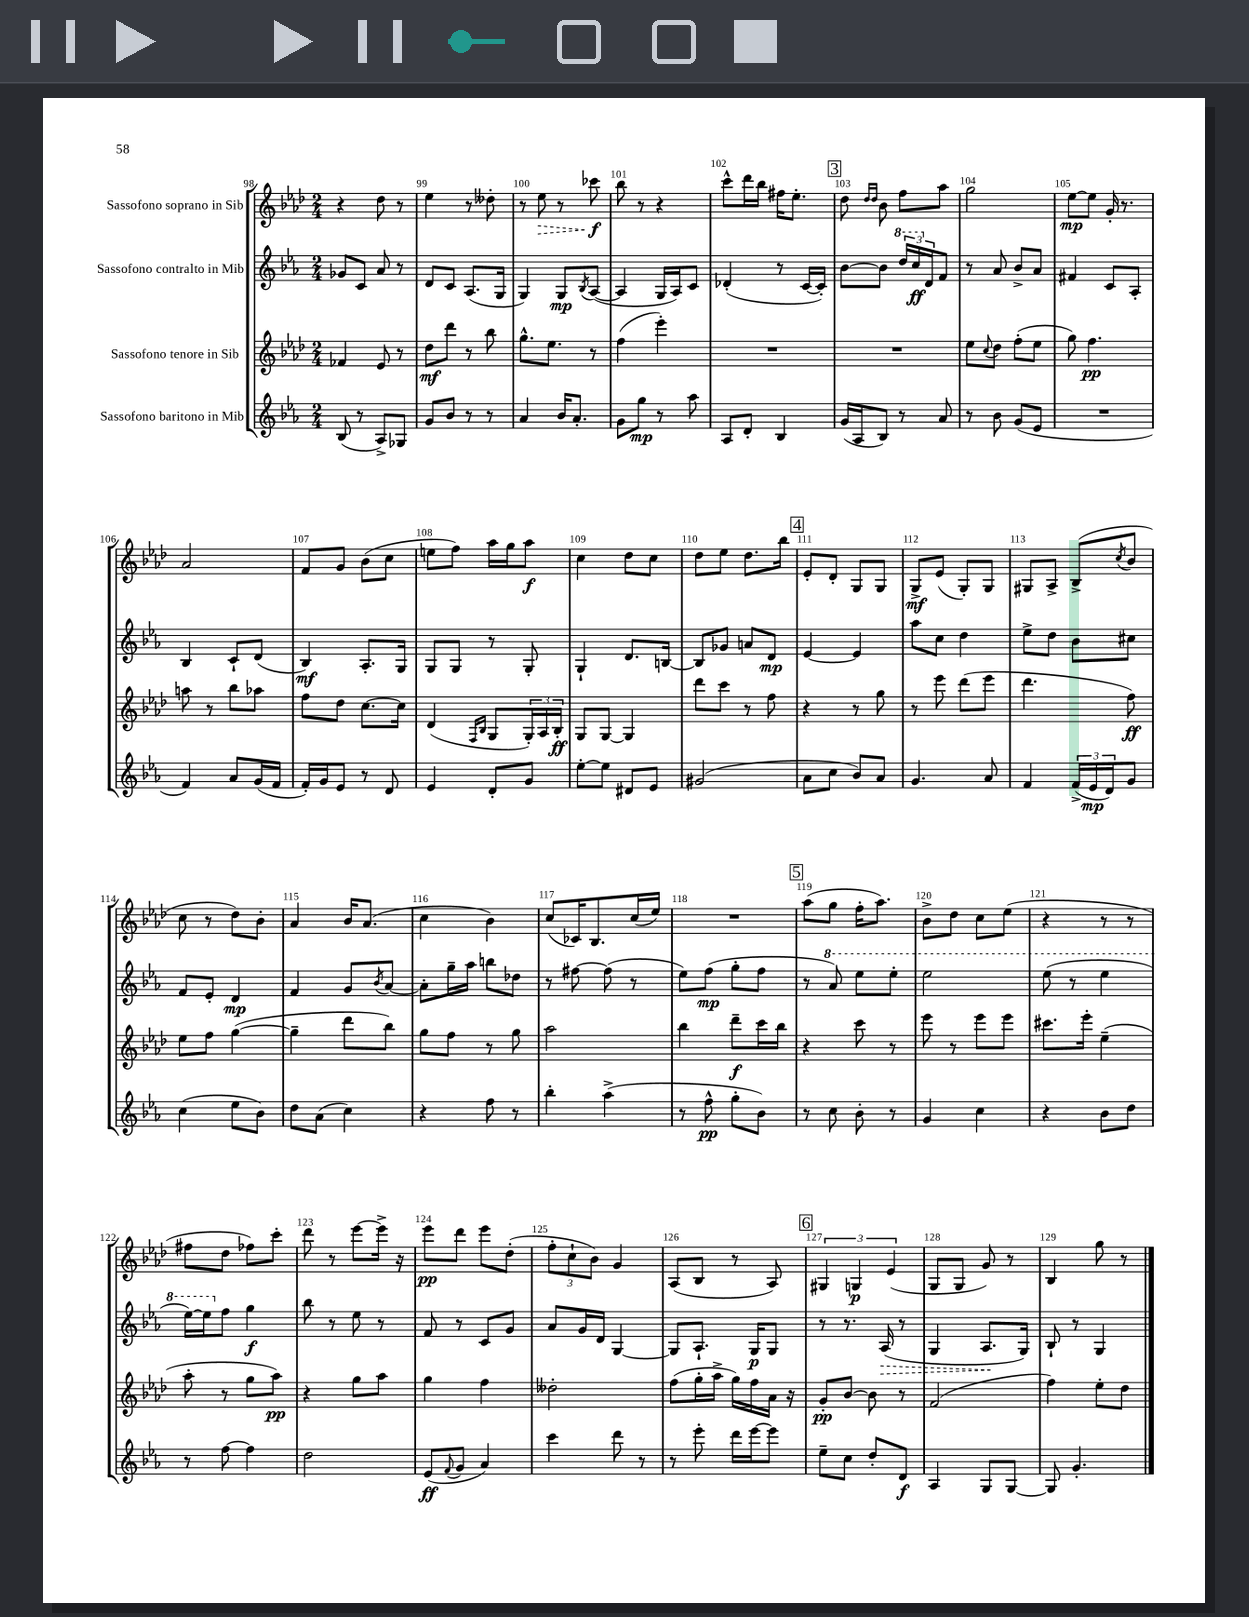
<<
\new StaffGroup <<
\new Staff = "s0" \with { instrumentName = "Sassofono soprano in Sib" } {
    \clef treble \key aes \major \numericTimeSignature \time 2/4
    r4 des''8 r8 |
    ees''4 r8 deses''8-. |
    r8 \once \override Hairpin.style = #'dashed-line ees''8\> r8 ces'''8\f\! |
    bes''8 r8 r4 |
    c'''8-^ des'''16 bes''16 fis''16 ees''8.-. |
    \mark \markup { \box "3" } des''8 \grace { des''16 des''16 } bes'8 f''8 aes''8 |
    g''2 |
    ees''8~\mp ees''8 g'16-. r8. |
    aes'2 |
    f'8 g'8 bes'8( c''8 |
    e''8 f''8) aes''16 g''16 aes''8\f |
    c''4 des''8 c''8 |
    des''8 ees''8 des''8. bes''16 |
    \mark \markup { \box "4" } ees'8-. des'8-. g8 g8 |
    g8->\mf ees'8( g8-.) g8 |
    gis8 aes8-> bes8->( \acciaccatura { c''8 } bes'8 |
    c''8 r8 des''8) bes'8-. |
    aes'4 bes'16 aes'8.( |
    c''4 bes'4) |
    c''8( ces'16) bes8. c''16( ees''16) |
    R2 |
    \mark \markup { \box "5" } aes''8( g''8 f''16-. aes''8.) |
    bes'8-> des''8 c''8 ees''8( |
    r4 r8 r8 |
    fis''8 des''8 fes''8) c'''8-. |
    des'''8 r8 ees'''8~ ees'''16-> r16 |
    ees'''8\pp des'''8 ees'''8 des''8-.( |
    \tuplet 3/2 { f''8-. c''8-! bes'8) } g'4 |
    aes8( bes8 r8 aes8) |
    \mark \markup { \box "6" } \tuplet 3/2 { gis4 g4\p ees'4( } |
    g8 g8 g'8) r8 |
    bes4 g''8 r8 \bar "|." |
}
\new Staff = "s1" \with { instrumentName = "Sassofono contralto in Mib" } {
    \clef treble \key ees \major \numericTimeSignature \time 2/4
    ges'8 c'8 aes'8 r8 |
    d'8 c'8 aes8.( g16 |
    g4) g8\mp \acciaccatura { bes8 } aes8~( |
    aes4 g16 aes16) c'8 |
    des'4-.( r8 c'16~ c'16-.) |
    \mark \markup { \box "3" } bes'8~ bes'8 \tuplet 3/2 { \ottava #1 d'''16 c'''16\ff \ottava #0 d'16 } f'8 |
    r8 aes'8 bes'8-> aes'8 |
    fis'4 c'8 aes8-. |
    bes4 c'8-! d'8( |
    bes4\mf) aes8.-. g16 |
    g8 g8 r8 g8-. |
    g4-! d'8. b16~ |
    b8 ges'8 a'8 d'8\mp |
    \mark \markup { \box "4" } ees'4~ ees'4 |
    aes''8 c''8 d''4 |
    ees''8-> d''8 bes'8 cis''8 |
    f'8 ees'8-. d'4\mp |
    f'4 g'8 \acciaccatura { bes'8 } aes'8~ |
    aes'8-. g''16-- aes''16 b''8 des''8 |
    r8 fis''8~ fis''8( r8 |
    ees''8) f''8\mp( g''8-. f''8 |
    \mark \markup { \box "5" } r8 \ottava #1 aes''8) ees'''8 ees'''8-. |
    ees'''2 |
    ees'''8( r8 ees'''4 |
    ees'''16~) ees'''16 \ottava #0 f''8 g''4\f |
    bes''8 r8 ees''8 r8 |
    f'8 r8 c'8 g'8 |
    aes'8 g'16 d'16 g4~ |
    g8 aes8.-! g16\p g8 |
    \mark \markup { \box "6" } r8 r8. \once \override Hairpin.style = #'dashed-line aes16\>( r8 |
    g4 aes8.\! g16) |
    bes8-! r8 g4 \bar "|." |
}
\new Staff = "s2" \with { instrumentName = "Sassofono tenore in Sib" } {
    \clef treble \key aes \major \numericTimeSignature \time 2/4
    fes'4 ees'8 r8 |
    des''8\mf des'''8 r8 bes''8 |
    g''8.-^ ees''8. r8 |
    f''4( ees'''4-.) |
    R2 |
    \mark \markup { \box "3" } R2 |
    ees''8 \appoggiatura { c''8 } des''8 f''8-.( ees''8 |
    g''8) f''4.\pp |
    a''8 r8 bes''8 aes''8 |
    f''8 des''8 c''8.~ c''16 |
    des'4( \grace { f16 bes16 } g8 \tuplet 3/2 { g16-.) aes16 bes16-.\ff } |
    g8 g8~ g4 |
    des'''8 c'''8 r8 f''8 |
    \mark \markup { \box "4" } r4 r8 g''8 |
    r8 ees'''8 des'''8( ees'''8 |
    des'''4. f''8\ff) |
    ees''8 f''8 g''4~( |
    g''4-- des'''8 bes''8) |
    g''8 f''8 r8 g''8 |
    aes''2 |
    bes''4 des'''8--\f c'''16 bes''16 |
    \mark \markup { \box "5" } r4 c'''8 r8 |
    ees'''8 r8 ees'''8 ees'''8 |
    cis'''8. ees'''16-. ees''4--( |
    aes''8-. r8 g''8 aes''8\pp) |
    r4 g''8 aes''8 |
    g''4 f''4 |
    deses''2-. |
    f''8( g''16-. aes''16-> g''16) f''16 aes'16 r16 |
    \mark \markup { \box "6" } g'8-.\pp bes'8~ bes'8 r8 |
    f'2( |
    f''4) ees''8-. des''8 \bar "|." |
}
\new Staff = "s3" \with { instrumentName = "Sassofono baritono in Mib" } {
    \clef treble \key ees \major \numericTimeSignature \time 2/4
    bes8( r8 aes8->) ges8 |
    g'8 bes'8 r8 r8 |
    aes'4 bes'16 aes'8.-. |
    g'8 g''8\mp r8 aes''8 |
    aes8 d'8-. bes4 |
    \mark \markup { \box "3" } g'16( aes16 bes8) r8 aes'8 |
    r8 bes'8 g'8( ees'8 |
    R2 |
    f'4) aes'8 g'16( f'16 |
    f'16-.) g'16 ees'8 r8 d'8 |
    ees'4 d'8-. g'8 |
    ees''8~-. ees''8 dis'8 ees'8 |
    gis'2( |
    \mark \markup { \box "4" } aes'8 c''8 bes'8) aes'8 |
    g'4. aes'8 |
    f'4 \tuplet 3/2 { f'16->( ees'16\mp d'16) } g'8 |
    c''4( ees''8 bes'8) |
    d''8 aes'8( c''4) |
    r4 f''8 r8 |
    bes''4-. aes''4->( |
    r8 f''8-^\pp g''8-. bes'8) |
    \mark \markup { \box "5" } r8 c''8 bes'8-. r8 |
    g'4 c''4 |
    r4 bes'8 d''8 |
    r8 f''8~ f''4 |
    d''2 |
    ees'8\ff( \appoggiatura { f'8 } g'8 aes'4) |
    c'''4 d'''8 r8 |
    r8 ees'''8-. d'''16 ees'''16~ ees'''8 |
    \mark \markup { \box "6" } ees''8-- c''8 d''8-. d'8\f |
    aes4 g8 g8~ |
    g8 g'4.-. \bar "|." |
}
>>
>>
\layout { \context { \Score currentBarNumber = #98 \override BarNumber.break-visibility = ##(#f #t #t) barNumberVisibility = #all-bar-numbers-visible } }
